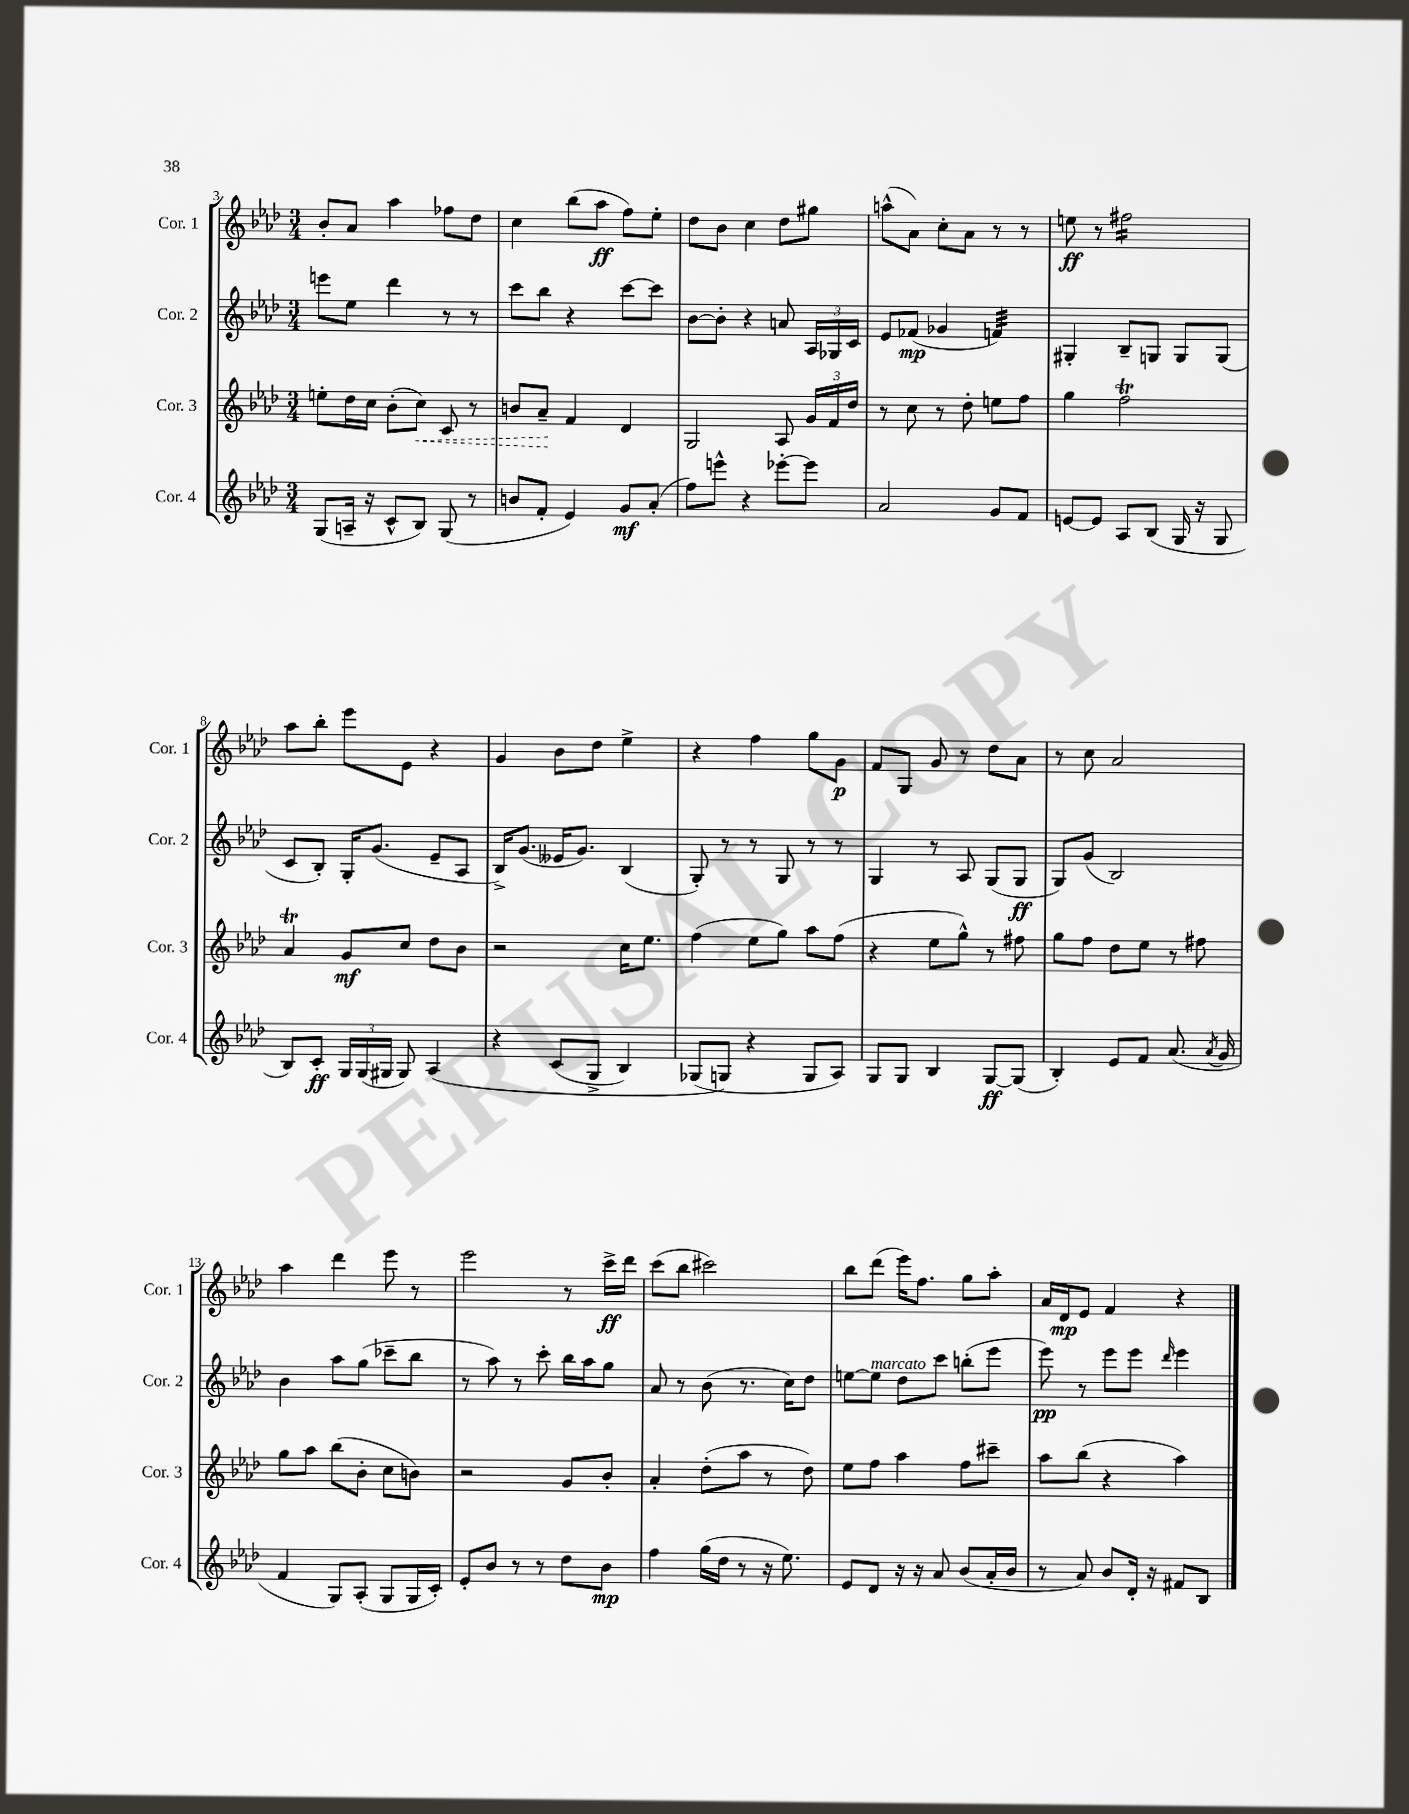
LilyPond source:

<<
\new StaffGroup <<
\new Staff = "s0" \with { instrumentName = "Cor. 1" shortInstrumentName = "Cor. 1" } {
    \clef treble \key aes \major \numericTimeSignature \time 3/4
    \autoBeamOff bes'8[-. aes'8] aes''4 fes''8[ des''8] |
    c''4 bes''8[( aes''8]\ff f''8[) ees''8]-. |
    des''8[ bes'8] c''4 des''8[ gis''8] |
    a''8[-^( aes'8]) c''8[-. aes'8] r8 r8 |
    e''8\ff r8 fis''2:16 |
    aes''8[ bes''8]-. ees'''8[ ees'8] r4 |
    g'4 bes'8[ des''8] ees''4-> |
    r4 f''4 g''8[ g'8]\p |
    f'8[ g8] g'8 r8 des''8[ aes'8] |
    r8 c''8 aes'2 |
    aes''4 des'''4 ees'''8 r8 |
    ees'''2 r8 c'''16[->\ff des'''16] |
    c'''8[( bes''8] cis'''2) |
    bes''8[ des'''8]( ees'''16[) f''8.] g''8[ aes''8]-. |
    aes'16[ des'16\mp ees'8] f'4 r4 \bar "|." |
}
\new Staff = "s1" \with { instrumentName = "Cor. 2" shortInstrumentName = "Cor. 2" } {
    \clef treble \key aes \major \numericTimeSignature \time 3/4
    \autoBeamOff e'''8[ ees''8] des'''4 r8 r8 |
    c'''8[ bes''8] r4 c'''8[~ c'''8] |
    bes'8[~ bes'8]-. r4 a'8 \tuplet 3/2 { aes16[ ges16 c'16] } |
    ees'8[ fes'8]\mp( ges'4 f'4:32) |
    gis4-. bes8[-- g8] g8[ g8]( |
    c'8[ bes8]-.) g16[-. g'8.]( ees'8[-- aes8] |
    bes16[->) g'8.]( eeses'16[ g'8.]) bes4( |
    g8-.) r8 r8 g8 r8 r8 |
    g4 r8 aes8 g8[( g8]\ff |
    g8[) g'8]( bes2) |
    bes'4 aes''8[ g''8]( ces'''8[-- bes''8] |
    r8 aes''8) r8 c'''8-. bes''16[ aes''16 g''8] |
    aes'8 r8 bes'8( r8. c''16[) des''8] |
    e''8[~ e''8]^\markup { \italic "marcato" } des''8[ c'''8] b''8[-.( ees'''8] |
    ees'''8\pp) r8 ees'''8[ ees'''8] \grace { des'''16 } ees'''4 \bar "|." |
}
\new Staff = "s2" \with { instrumentName = "Cor. 3" shortInstrumentName = "Cor. 3" } {
    \clef treble \key aes \major \numericTimeSignature \time 3/4
    \autoBeamOff e''8[-. des''16 c''16] bes'8[-.( \once \override Hairpin.style = #'dashed-line c''8]\<) c'8 r8 |
    b'8[ aes'8]--\! f'4 des'4 |
    g2 aes8 \tuplet 3/2 { g'16[ f'16 des''16] } |
    r8 c''8 r8 des''8-. e''8[ f''8] |
    g''4 f''2\trill |
    aes'4\trill g'8[\mf c''8] des''8[ bes'8] |
    r2 c''16[ ees''8.] |
    f''4( ees''8[ g''8]) aes''8[ f''8]( |
    r4 ees''8[ g''8]-^) r8 fis''8 |
    g''8[ f''8] des''8[ ees''8] r8 fis''8 |
    g''8[ aes''8] bes''8[( bes'8]-. c''8[ b'8]) |
    r2 g'8[ bes'8]-. |
    aes'4-. des''8[-.( aes''8] r8 des''8) |
    ees''8[ f''8] aes''4 f''8[ cis'''8]-- |
    aes''8[ bes''8]( r4 aes''4) \bar "|." |
}
\new Staff = "s3" \with { instrumentName = "Cor. 4" shortInstrumentName = "Cor. 4" } {
    \clef treble \key aes \major \numericTimeSignature \time 3/4
    \autoBeamOff g8[( a16]-- r16 c'8[-^ bes8]) g8( r8 |
    b'8[ f'8]-. ees'4) g'8[\mf aes'8]-.( |
    f''8[) e'''8]-^ r4 ees'''8[~-. ees'''8] |
    aes'2 g'8[ f'8] |
    e'8[~ e'8] aes8[ bes8]( g16 r16 g8 |
    bes8[) c'8]-.\ff \tuplet 3/2 { g16[ g16( gis16] } gis8) aes4\( |
    r4 c'8[( g8]-> bes4) |
    ges8[( g8]\) r4 g8[ aes8]) |
    g8[ g8] bes4 g8[~\ff g8]( |
    bes4-.) ees'8[ f'8] aes'8.( \acciaccatura { aes'8 } g'16 |
    f'4 g8[) aes8]-.( g8[ g16 c'16]-.) |
    ees'8[-. bes'8] r8 r8 des''8[ bes'8]\mp |
    f''4 g''16[( des''16] r8 r16 ees''8.) |
    ees'8[ des'8] r16 r16 aes'8 bes'8[( aes'16-. bes'16] |
    r8 aes'8) bes'8[ des'16]-. r16 fis'8[ bes8] \bar "|." |
}
>>
>>
\layout { \context { \Score currentBarNumber = #3 } }
